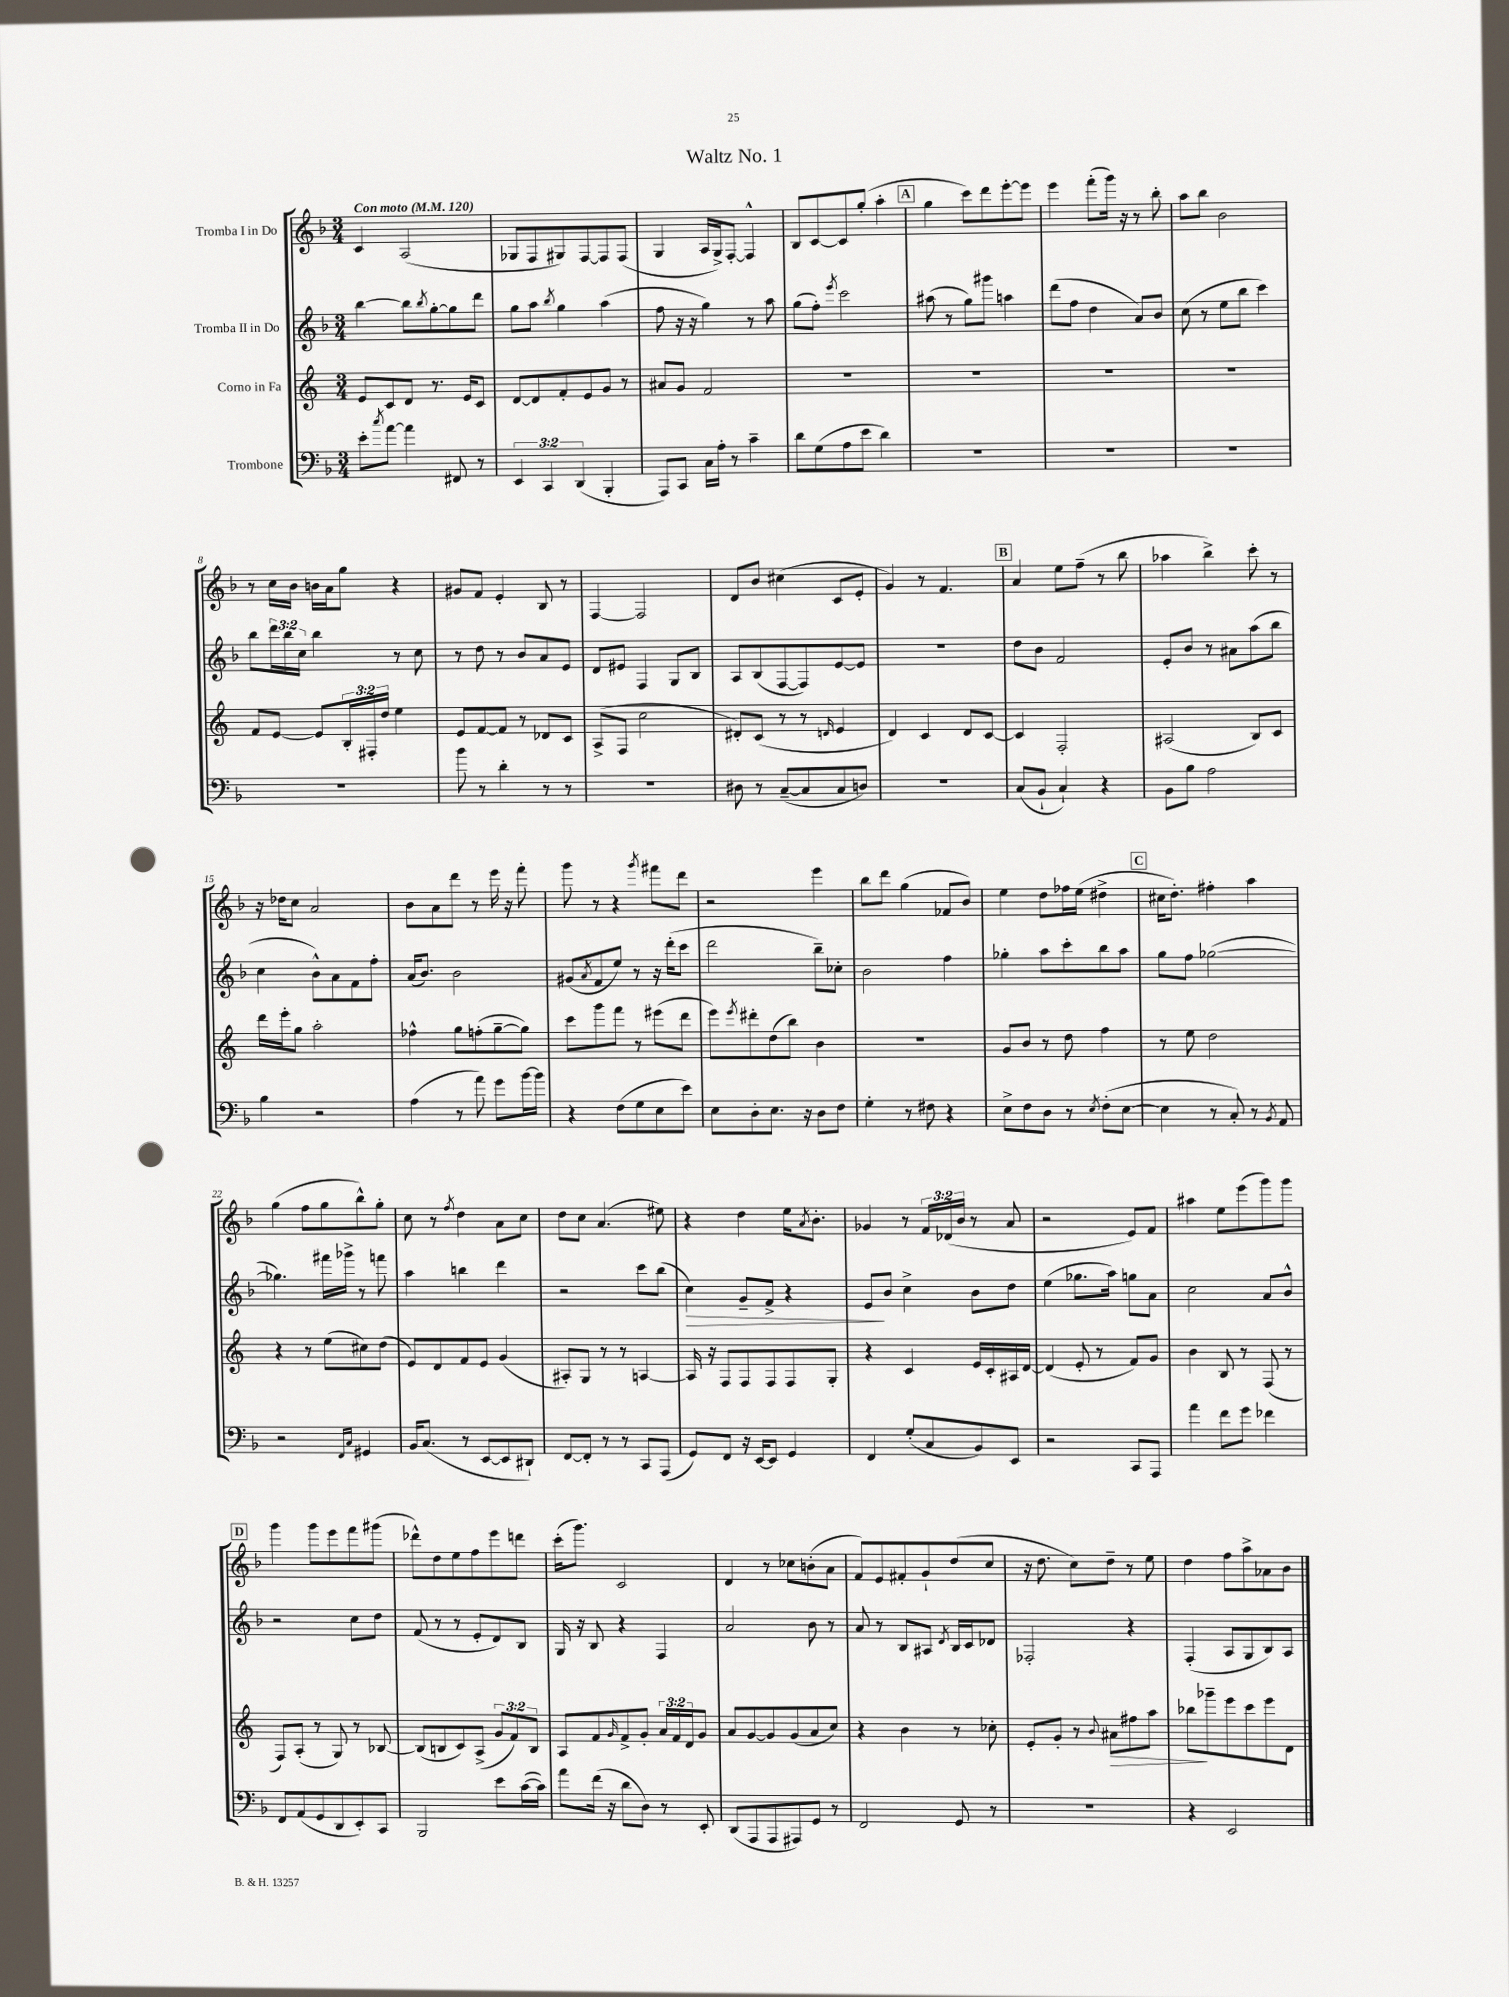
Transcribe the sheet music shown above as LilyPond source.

\header { title = "Waltz No. 1" }
<<
\new StaffGroup <<
\new Staff = "s0" \with { instrumentName = "Tromba I in Do" } {
    \clef treble \key f \major \numericTimeSignature \time 3/4 \override Staff.TupletNumber.text = #tuplet-number::calc-fraction-text \tempo "Con moto" 4 = 120
    c'4 a2( |
    ges8 f8 gis8) f8~ f8 f8( |
    g4 a16 g16->) f8~-. f4-^ |
    bes8 c'8~ c'8 g''8-.( a''4-. |
    \mark \markup { \box "A" } g''4 c'''8) d'''8 e'''8~-. e'''8 |
    e'''4 f'''8-.( g'''16) r16 r8 bes''8-. |
    a''8 bes''8 bes'2 |
    r8 c''16 bes'16 b'16 a'16 g''8 r4 |
    gis'8 f'8 e'4-. bes8 r8 |
    f4~ f2 |
    d'8 bes'8 cis''4( c'8 e'8-. |
    g'4) r8 f'4. |
    \mark \markup { \box "B" } a'4 e''8 f''8--( r8 bes''8 |
    aes''4 bes''4->) c'''8-. r8 |
    r16 des''16 c''8 a'2 |
    bes'8 a'8 d'''8 r8 e'''16 r16 f'''8-. |
    g'''8 r8 r4 \acciaccatura { g'''8 } fis'''8 d'''8 |
    r2 e'''4 |
    bes''8 d'''8 g''4( fes'8 bes'8) |
    e''4 d''8 fes''16 e''16( dis''4-> |
    \mark \markup { \box "C" } cis''16 d''8.-.) fis''4-. a''4 |
    g''4( f''8 g''8 bes''8-^) g''8-. |
    c''8 r8 \acciaccatura { f''8 } d''4 a'8 c''8 |
    d''8 c''8 a'4.( eis''8) |
    r4 d''4 e''16 \acciaccatura { a'8 } bes'8.-. |
    ges'4 r8 \tuplet 3/2 { f'16 des'16( bes'16 } r8 a'8 |
    r2 e'8) f'8 |
    ais''4 e''8 e'''8( g'''8) g'''8 |
    \mark \markup { \box "D" } g'''4 g'''8 e'''8 f'''8 gis'''8( |
    des'''8-^) d''8 e''8 f''8 e'''8 d'''8 |
    c'''16-.( g'''8.) c'2 |
    d'4 r8 ces''8 b'8-.( a'8 |
    f'8) e'8 fis'8-. g'8-! d''8( c''8 |
    r16 d''8. c''8) d''8-- r8 e''8 |
    d''4 f''8 a''8-> aes'8 bes'8 \bar "|." |
}
\new Staff = "s1" \with { instrumentName = "Tromba II in Do" } {
    \clef treble \key f \major \numericTimeSignature \time 3/4 \override Staff.TupletNumber.text = #tuplet-number::calc-fraction-text
    bes''4~ bes''8 \acciaccatura { bes''8 } g''8~-. g''8 d'''8 |
    g''8 a''8 \acciaccatura { bes''8 } g''4 a''4( |
    f''8 r16 r16 g''4) r8 a''8 |
    g''8( f''8-.) \acciaccatura { e'''8 } c'''2 |
    \mark \markup { \box "A" } ais''8( r8 g''8) gis'''8 a''4 |
    d'''8( f''8 d''4 a'8) bes'8 |
    c''8( r8 e''8 bes''8 c'''4) |
    bes''8 \tuplet 3/2 { d'''16 bes''16 c''16 } bes''4 r8 c''8 |
    r8 d''8 r8 bes'8 a'8 e'8 |
    d'8 eis'8 f4 g8 bes8 |
    a8 bes8( f8~ f8) e'8~ e'8 |
    R2. |
    \mark \markup { \box "B" } d''8 bes'8 f'2 |
    e'8-. bes'8 r8 ais'8 a''8( bes''8 |
    c''4 bes'8-^) a'8 f'8 f''8-. |
    a'16( bes'8.) bes'2 |
    gis'8( \acciaccatura { a'8 } f'8 e''8) r8 r16 d'''16-.( c'''8 |
    d'''2 bes''8--) ces''8-. |
    bes'2 f''4 |
    ges''4-. a''8 c'''8-. bes''8 a''8 |
    \mark \markup { \box "C" } g''8 f''8 ges''2~( |
    ges''4.) fis'''16 ges'''16-> r8 f'''8 |
    a''4 b''4 d'''4 |
    r2 c'''8 bes''8( |
    c''4\>) g'8-- f'8-> r4 |
    e'8\! bes'8 c''4-> bes'8 d''8 |
    e''4( ges''8. a''16) g''8 a'8 |
    c''2 a'8 bes'8-^ |
    \mark \markup { \box "D" } r2 c''8 d''8 |
    f'8( r8 r8 e'8-. d'8) bes8 |
    g16 r16 bes8 r4 f4 |
    a'2 bes'8 r8 |
    a'8 r8 bes8 ais8 \acciaccatura { d'8 } bes16 c'16 des'8 |
    fes2-. r4 |
    f4-.( a8 g8 bes8) a8 \bar "|." |
}
\new Staff = "s2" \with { instrumentName = "Corno in Fa" } {
    \clef treble \key c \major \numericTimeSignature \time 3/4 \override Staff.TupletNumber.text = #tuplet-number::calc-fraction-text
    e'8 c'8 d'8 r8. e'16 c'8 |
    d'8~ d'8 f'8-. e'8 g'8 r8 |
    ais'8 g'8 f'2 |
    R2. |
    \mark \markup { \box "A" } R2. |
    R2. |
    R2. |
    f'8 e'8~ e'8 \tuplet 3/2 { b16-. fis16-. d''16 } e''4 |
    e'8 f'8~ f'8 r8 des'8 c'8 |
    a8->( f8 c''2 |
    dis'8-.) c'8( r8 r8 \grace { d'16 } e'4 |
    d'4) c'4 d'8 c'8~ |
    \mark \markup { \box "B" } c'4 f2-. |
    ais2( b8) c'8 |
    d'''16 e'''16-. g''8 a''2-. |
    fes''4-^ g''8 f''8-.( g''8~-- g''8) |
    c'''8 g'''8 f'''8 r8 eis'''8( d'''8 |
    e'''8) \acciaccatura { e'''8 } dis'''8-. d''8( b''8) b'4 |
    R2. |
    g'8 b'8 r8 d''8 f''4 |
    \mark \markup { \box "C" } r8 e''8 d''2 |
    r4 r8 e''8( cis''8) d''8( |
    e'8) d'8 f'8 e'8 g'4( |
    ais8-.) g8 r8 r8 a4~ |
    a16 r16 f8 f8 f8 f8 g8-. |
    r4 c'4 e'16 c'16-. ais16 d'16~ |
    d'4( e'8-. r8 f'8) g'8 |
    b'4 b8 r8 f8( r8 |
    \mark \markup { \box "D" } f8) a8-.( r8 g8) r8 bes8~ |
    bes8( b8 c'8) a8->( \tuplet 3/2 { g'8 f'8) b8 } |
    a8 f'8 \grace { g'16 } f'8-> g'8-. \tuplet 3/2 { a'16 f'16 d'16 } g'8 |
    a'8 g'8~ g'8 g'8( a'8 c''8) |
    r4 b'4 r8 ces''8-. |
    e'8-. g'8-. r8 \appoggiatura { b'8 } ais'8\> fis''8 a''8 |
    bes''8\! ges'''8-- e'''8 c'''8 e'''8 d'8 \bar "|." |
}
\new Staff = "s3" \with { instrumentName = "Trombone" } {
    \clef bass \key f \major \numericTimeSignature \time 3/4 \override Staff.TupletNumber.text = #tuplet-number::calc-fraction-text
    e'8-. \acciaccatura { c''8 } a'8~ a'4 fis,8 r8 |
    \tuplet 3/2 { e,4 c,4 d,4( } bes,,4-. |
    a,,8) c,8 c16 a16-. r8 c'4-- |
    d'8 g8( a8 e'8 d'4) |
    \mark \markup { \box "A" } R2. |
    R2. |
    R2. |
    R2. |
    bes'8 r8 d'4-. r8 r8 |
    R2. |
    dis8 r8 c8~--( c8 c8 d8) |
    R2. |
    \mark \markup { \box "B" } c8( bes,8-! c4-!) r4 |
    bes,8 bes8 a2 |
    bes4 r2 |
    a4( r8 a'8) g'8 bes'16~ bes'16 |
    r4 f8( g8 e8 e'8) |
    e8 d8-. e8. r16 d8 f8 |
    g4-. r8 fis8 r4 |
    e8-> f8 d8 r8 \acciaccatura { e8 } f8-.( e8~ |
    \mark \markup { \box "C" } e4 r8 c8-.) r8 \acciaccatura { bes,8 } a,8 |
    r2 \grace { f,16 c16 } gis,4 |
    bes,16 c8.( r8 e,8~ e,8 dis,8-!) |
    f,8~ f,8-. r8 r8 c,8 a,,8( |
    g,8) f,8 r16 e,16~ e,8 g,4 |
    f,4 g8-.( c8 bes,8) e,8 |
    r2 c,8 a,,8 |
    a'4 f'8 g'8 fes'4 |
    \mark \markup { \box "D" } f,8 a,8( g,8 d,8 e,8-.) c,8 |
    bes,,2 e'8 c'16~( c'16) |
    a'8 f'16( r16 d'8 d8) r8 e,8-. |
    d,8( a,,8 a,,8 ais,,8) g,8 r8 |
    f,2 g,8 r8 |
    R2. |
    r4 e,2 \bar "|." |
}
>>
>>
